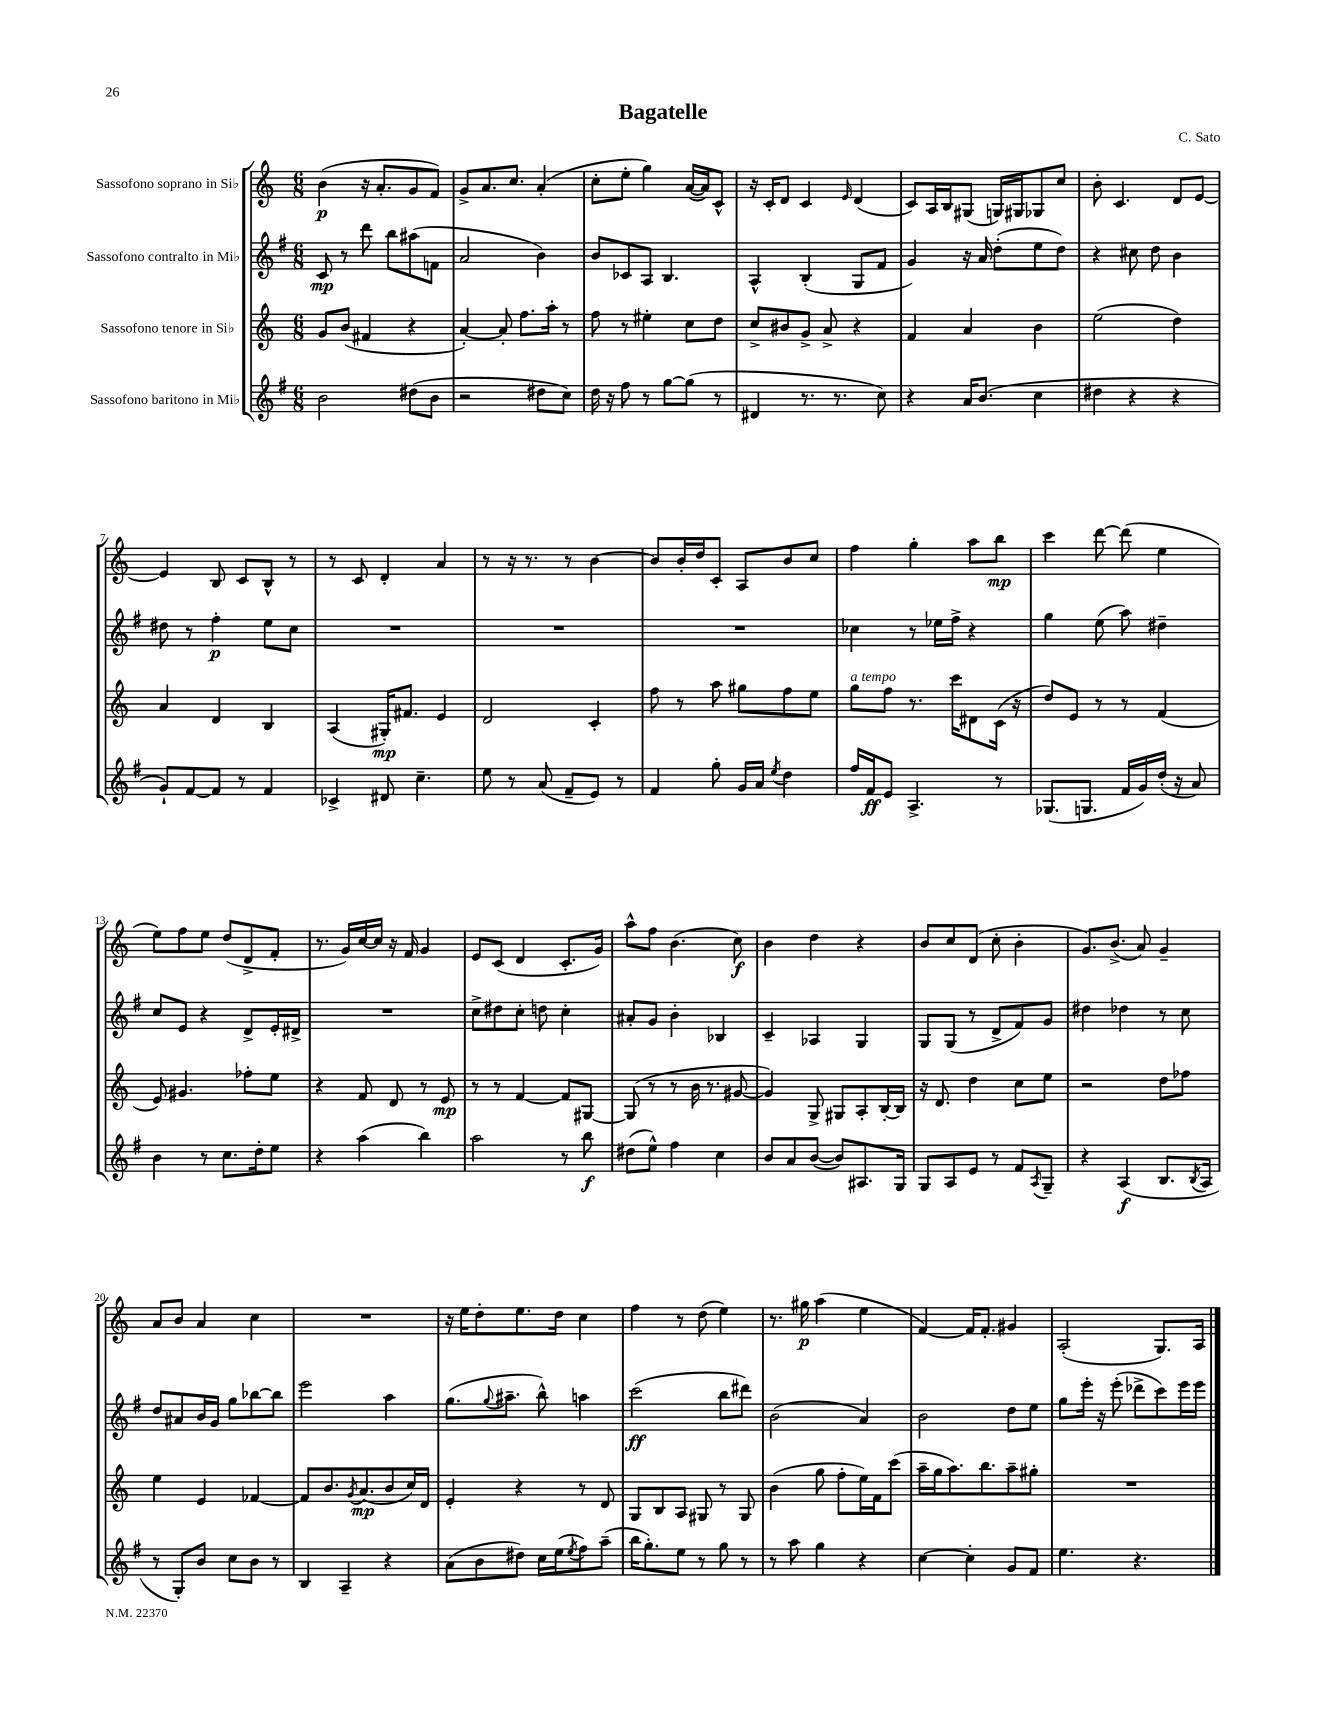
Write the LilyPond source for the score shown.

\header { title = "Bagatelle" composer = "C. Sato" }
<<
\new StaffGroup <<
\new Staff = "s0" \with { instrumentName = "Sassofono soprano in Sib" } {
    \clef treble \key c \major \numericTimeSignature \time 6/8
    b'4\p( r16 a'8.-. g'8 f'8) |
    g'8-> a'8. c''8. a'4-.( |
    c''8-. e''8-. g''4) a'16~( a'16) c'8-^ |
    r16 c'16-. d'8 c'4 \grace { e'16 } d'4( |
    c'8) a16 b16 gis8( g16) gis16 ges8 c''8 |
    b'8-. c'4. d'8 e'8~ |
    e'4 b8 c'8 b8-^ r8 |
    r8 c'8 d'4-. a'4 |
    r8 r16 r8. r8 b'4~ |
    b'8 b'16-. d''16 c'8-. a8 b'8 c''8 |
    f''4 g''4-. a''8 b''8\mp |
    c'''4 d'''8~ d'''8( e''4 |
    e''8) f''8 e''8 d''8( d'8-> f'8-. |
    r8. g'16) c''16~ c''16 r16 f'16 g'4 |
    e'8 c'8( d'4 c'8.-. g'16) |
    a''8-^ f''8 b'4.( c''8\f) |
    b'4 d''4 r4 |
    b'8 c''8 d'8( c''8-. b'4-. |
    g'8.) b'8.->( a'8) g'4-- |
    a'8 b'8 a'4 c''4 |
    R2. |
    r16 e''16 d''8-. e''8. d''16 c''4 |
    f''4 r8 d''8( e''4) |
    r8. gis''16\p a''4( e''4 |
    f'4~) f'16 f'8.-. gis'4 |
    a2-.( g8.) a16 \bar "|." |
}
\new Staff = "s1" \with { instrumentName = "Sassofono contralto in Mib" } {
    \clef treble \key g \major \numericTimeSignature \time 6/8
    c'8\mp r8 d'''8 b''8 ais''8( f'8 |
    a'2 b'4) |
    b'8 ces'8 a8 b4. |
    a4-^ b4-.( g8 fis'8 |
    g'4) r16 a'16 d''8-.( e''8 d''8) |
    r4 cis''8 d''8 b'4 |
    dis''8 r8 fis''4-.\p e''8 c''8 |
    R2. |
    R2. |
    R2. |
    ces''4 r8 ees''16 fis''16-> r4 |
    g''4 e''8( a''8) dis''4-- |
    c''8 e'8 r4 d'8-> e'16-. dis'16-> |
    R2. |
    c''8-> dis''8 c''8-. d''8 c''4-. |
    ais'8-. g'8 b'4-. bes4 |
    c'4-- aes4 g4 |
    g8 g8( r8 d'8-> fis'8) g'8 |
    dis''4 des''4 r8 c''8 |
    d''8 ais'8 b'16 g'16 g''8 bes''8~ bes''8 |
    e'''2 a''4 |
    g''8.( \appoggiatura { g''8 } ais''8.-- b''8-^) a''4 |
    c'''2\ff( b''8 dis'''8) |
    b'2( a'4) |
    b'2 d''8 e''8 |
    g''8 e'''16-. r16 e'''8-.( des'''8-> c'''8) e'''16 e'''16 \bar "|." |
}
\new Staff = "s2" \with { instrumentName = "Sassofono tenore in Sib" } {
    \clef treble \key c \major \numericTimeSignature \time 6/8
    g'8 b'8( fis'4 r4 |
    a'4~-.) a'8-. f''8. a''16-. r8 |
    f''8 r8 eis''4-. c''8 d''8 |
    c''8-> bis'8 g'8-> a'8-> r4 |
    f'4 a'4 b'4 |
    e''2( d''4) |
    a'4 d'4 b4 |
    a4( gis16-.\mp) fis'8. e'4 |
    d'2 c'4-. |
    f''8 r8 a''8 gis''8 f''8 e''8 |
    g''8^\markup { \italic "a tempo" } f''8 r8. c'''16 dis'8 c'16( r16 |
    d''8) e'8 r8 r8 f'4( |
    e'8) gis'4. fes''8-. e''8 |
    r4 f'8 d'8 r8 e'8\mp |
    r8 r8 f'4~ f'8 gis8~ |
    gis8( r8 r8 b'16 r8. gis'8~ |
    gis'4) g8-> gis8 a8-. b16~-. b16 |
    r16 d'8. d''4 c''8 e''8 |
    r2 d''8 fes''8 |
    e''4 e'4 fes'4~ |
    fes'8 b'8. \acciaccatura { g'8 } a'8.\mp( b'8 c''16) d'16 |
    e'4-. r4 r8 d'8 |
    g8 b8 a8 gis8 r8 gis8 |
    b'4( g''8 f''8-. e''16) f'16 c'''8( |
    a''16-- g''16 a''8.) b''8. a''8-- gis''8-. |
    R2. \bar "|." |
}
\new Staff = "s3" \with { instrumentName = "Sassofono baritono in Mib" } {
    \clef treble \key g \major \numericTimeSignature \time 6/8
    b'2 dis''8( b'8 |
    r2 dis''8 c''8) |
    d''16 r16 fis''8 r8 g''8~ g''8( r8 |
    dis'4 r8. r8. c''8) |
    r4 a'16 b'8.( c''4 |
    dis''4 r4 r4 |
    g'8-!) fis'8~ fis'8 r8 fis'4 |
    ces'4-> dis'8 c''4.-- |
    e''8 r8 a'8( fis'8-- e'8) r8 |
    fis'4 g''8-. g'16 a'16 \acciaccatura { e''8 } d''4 |
    fis''16 fis'16\ff e'8 a4.-> r8 |
    ges8.( g8. fis'16 g'16) d''16-.( r16 a'8) |
    b'4 r8 c''8. d''16-. e''8 |
    r4 a''4( b''4) |
    a''2 r8 b''8\f |
    dis''8( e''8-^) fis''4 c''4 |
    b'8 a'8 b'8~( b'8) ais8. g16 |
    g8 a8 e'8 r8 fis'8 \acciaccatura { a8 } g8-- |
    r4 a4\f( b8. \acciaccatura { b8 } a16 |
    r8 g8-.) b'8 c''8 b'8 r8 |
    b4 a4-- r4 |
    a'8( b'8 dis''8) c''16 e''16( \acciaccatura { e''8 } fis''8) a''8--( |
    b''16 g''8.-.) e''8 r8 g''8 r8 |
    r8 a''8 g''4 r4 |
    c''4~ c''4-. g'8 fis'8 |
    e''4. r4. \bar "|." |
}
>>
>>
